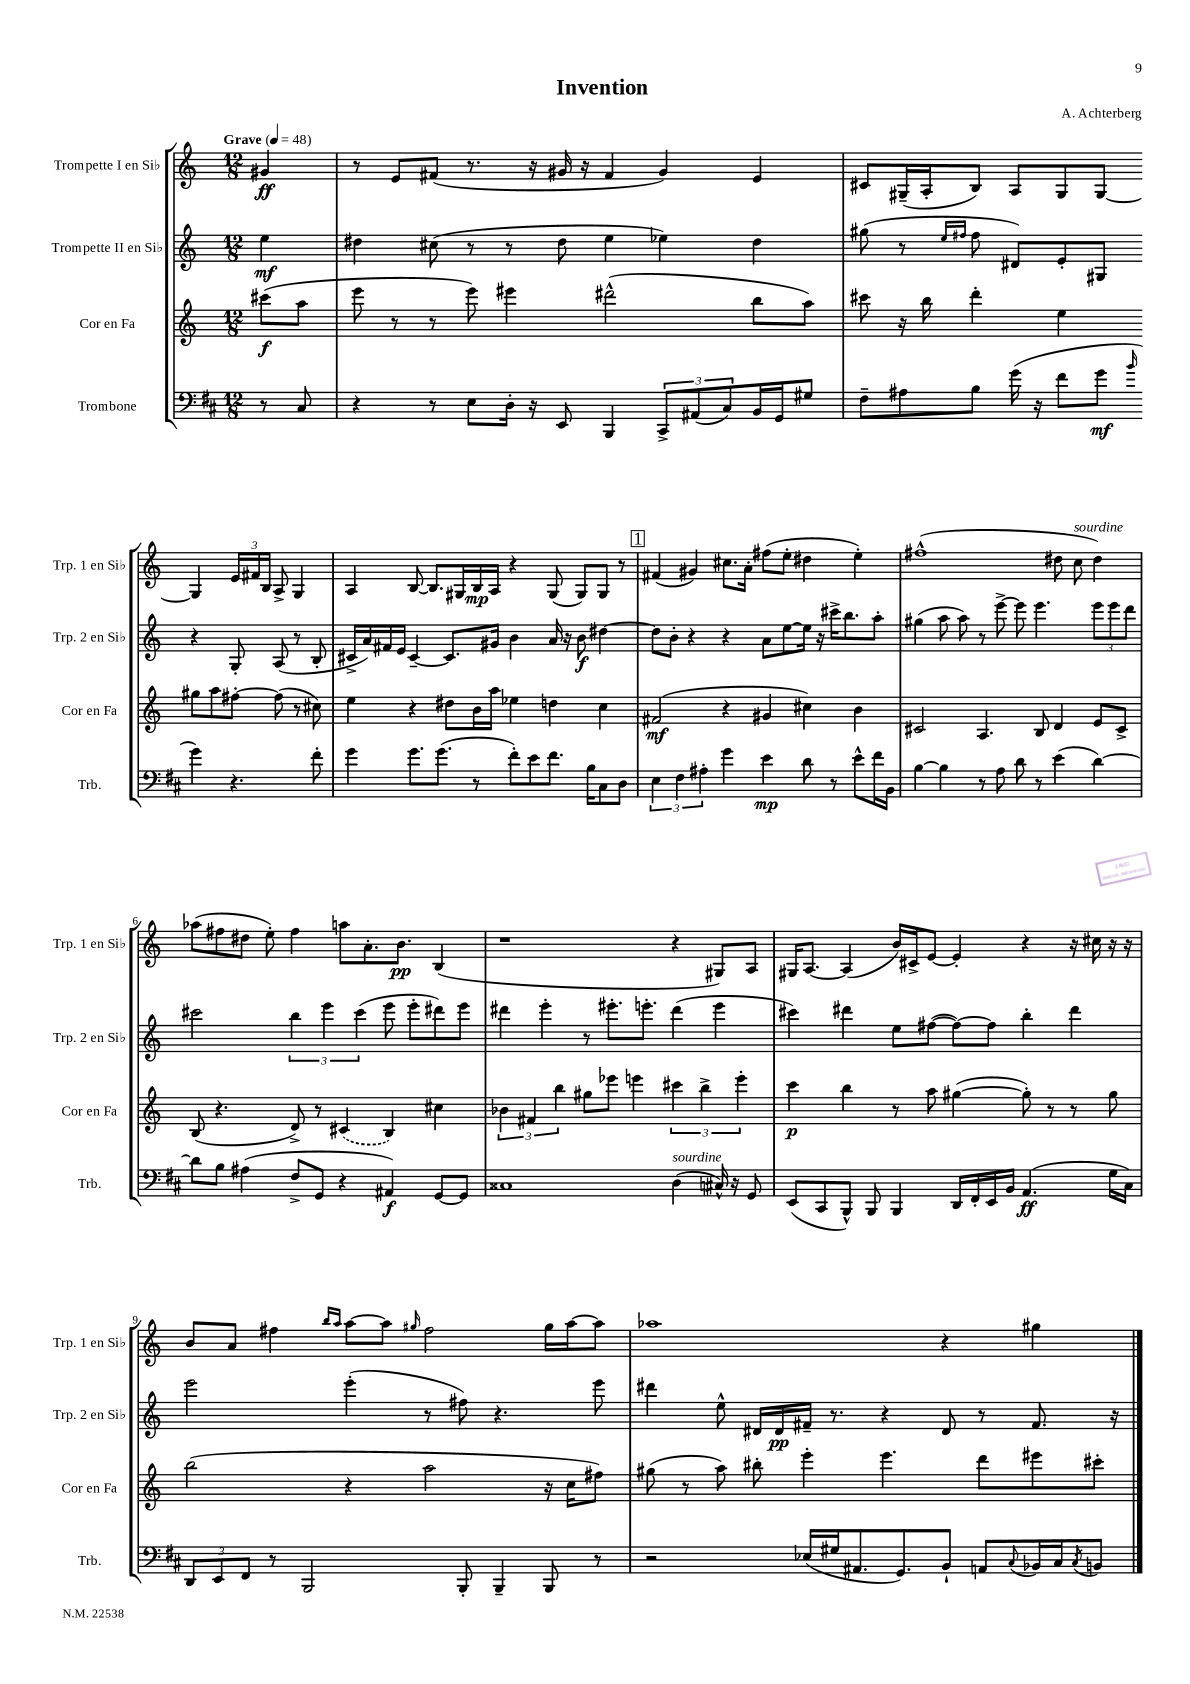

**kern	**kern	**kern	**kern
*staff4	*staff3	*staff2	*staff1
*clefF4	*clefG2	*clefG2	*clefG2
*k[f#c#]	*k[]	*k[]	*k[]
*M12/8	*M12/8	*M12/8	*M12/8
*MM48	*MM48	*MM48	*MM48
8r	(8ccc#	4ee	4g#
8C#	8aa	.	.
=	=	=	=
4r	8eee	4dd#	8r
.	8r	.	8e
8r	8r	(8cc#	(8f#
8E	8eee)	8r	8.r
16D'	4eee#	8r	.
16r	.	.	16r
8EE	.	8dd#	16g#
.	.	.	16r
4BBB	(2ddd#^^	4ee	4f#
12CC#^	.	4ee-)	4g#)
(12AA#	.	.	.
12C#)	.	.	.
16BB	8bb	4dd#	4e
16GG	.	.	.
8G#	8aa)	.	.
=	=	=	=
8F#~	8ccc#	(8gg#	8c#
8A#	16r	8r	(16G#~
.	16bb	.	16A'
.	.	16qqee	.
.	.	16qqff#	.
8B	4ddd'	8ff#	8B)
(16g	.	8d#)	8A
16r	.	.	.
8f#	4ee	8e'	8G#
8g	.	8G#	[8G#
16qqb	.	.	.
4g)	8gg#	4r	4G#]
.	8aa	.	.
4.r	[8ff#'	8G#'	24e
.	.	.	24f#
.	.	.	24B
.	(8ff#]	(8A	8A^
.	8r	8r	4G#
8f#'	8cc#)	8B'	.
=	=	=	=
4g	4ee	16c#^	4A
.	.	16a)	.
.	.	16f#	.
.	.	16e	.
8.g	4r	[4c#~	[8B
.	.	.	8.B]
(8.g	.	.	.
.	8dd#	8.c#]	.
.	.	.	16G#
8r	16b	.	16B
.	16aa	16g#	16A
8f#')	4ee-	4b	4r
8e	.	.	.
8.f#	4dd	16a	(8G#
.	.	16r	.
.	.	8b	8G#)
16B	.	.	.
8C#	4cc	[4dd#	8G#
8D	.	.	8r
=	=	=	=
6E	(2f#	8dd#]	(4f#
.	.	8b'	.
6F#	.	.	.
.	.	4r	4g#)
6A#'	.	.	.
4g	4r	4r	8.cc#
.	.	.	16a'
4e	4g#	8a	(8ff#
.	.	[8ee	8ee'
8d	4cc#)	16ee]	4dd#
.	.	16r	.
8r	.	16ccc#^	.
.	.	8.bb	.
8e^^	4b	.	4ee')
16f#	.	8aa'	.
16BB	.	.	.
=	=	=	=
[4B	2c#	(4gg#	(1ff#^^
4B]	.	8aa	.
.	.	8aa)	.
8r	4.A	8r	.
8A	.	[8eee^	.
8d	.	8eee]	.
8r	8B	4.eee	.
(4e	4d	.	8dd#
.	.	.	8cc
[4d)	8e	12eee	4dd#)
.	.	12eee	.
.	8c#^	.	.
.	.	12ddd	.
=	=	=	=
8d]	(8B	2ccc#	(8aa-
8B	4.r	.	8ff#
(4A#	.	.	8dd#
.	.	.	8ee')
8F#^	8d^)	6bb	4ff#
8GG	8r	.	.
.	.	6eee	.
4r	(4c#	.	8aa
.	.	(6ccc#	.
.	.	.	8.a'
4AA#)	4B)	8eee	.
.	.	.	8.b
.	.	8eee'	.
[8GG	4cc#	8ddd#)	(4B
8GG]	.	8eee	.
=	=	=	=
1C##	6b-	4ddd#	1r
.	6f#	.	.
.	.	4eee'	.
.	6bb	.	.
.	8gg#	8r	.
.	8eee-	8.eee#'	.
.	4eee	.	.
.	.	8.eee'	.
(4D	6ccc#	(4ddd#	4r
.	6bb^	.	.
16C#^^)	.	4eee	8G#)
16r	.	.	.
.	6eee'	.	.
8GG	.	.	8A
=	=	=	=
(8EE	4ccc	4ccc#)	16G#
.	.	.	[8.A
8CC#	.	.	.
8BBB^^)	4bb	4ddd#	(4A]
8BBB	.	.	.
4BBB	8r	8ee	16b)
.	.	.	16c#^
.	8aa	([8ff#	[8e
16DD	([4gg#	8ff#_)	4e']
16FF#'	.	.	.
16EE	.	8ff#]	.
16BB	.	.	.
(4.AA	8gg#'])	4bb'	4r
.	8r	.	.
.	8r	4ddd#	16r
.	.	.	16cc#
16G	8gg#	.	16r
16C#)	.	.	16r
=	=	=	=
12DD	(2bb	2eee	8b
12EE	.	.	.
.	.	.	8a
12FF#	.	.	.
8r	.	.	4ff#
2BBB	.	.	.
.	.	.	16qqbb
.	.	.	16qqaa
.	4r	(4eee'	[8aa
.	.	.	8aa]
.	.	.	16qqgg#
.	2aa	8r	2ff#
8BBB'	.	8ff#)	.
4BBB~	.	4.r	.
8BBB	16r	.	16gg#
.	16cc	.	[16aa
8r	8ff#)	8eee	8aa]
=	=	=	=
2r	(8gg#	4ddd#	1aa-
.	8r	.	.
.	8aa)	8ee^^	.
.	8bb#'	16d#	.
.	.	16d#	.
(16E-	4eee'	16f#~	.
16G#	.	8.r	.
8.AA#	.	.	.
.	4.eee	4r	.
8.GG)	.	.	.
8BB`	.	8d#	4r
8AA	8ddd	8r	.
8qqC#	.	.	.
16BB-	8eee#	8.f#	4gg#
16C#	.	.	.
8qC#	.	.	.
8BB	8ccc#'	.	.
.	.	16r	.
==	==	==	==
*-	*-	*-	*-
